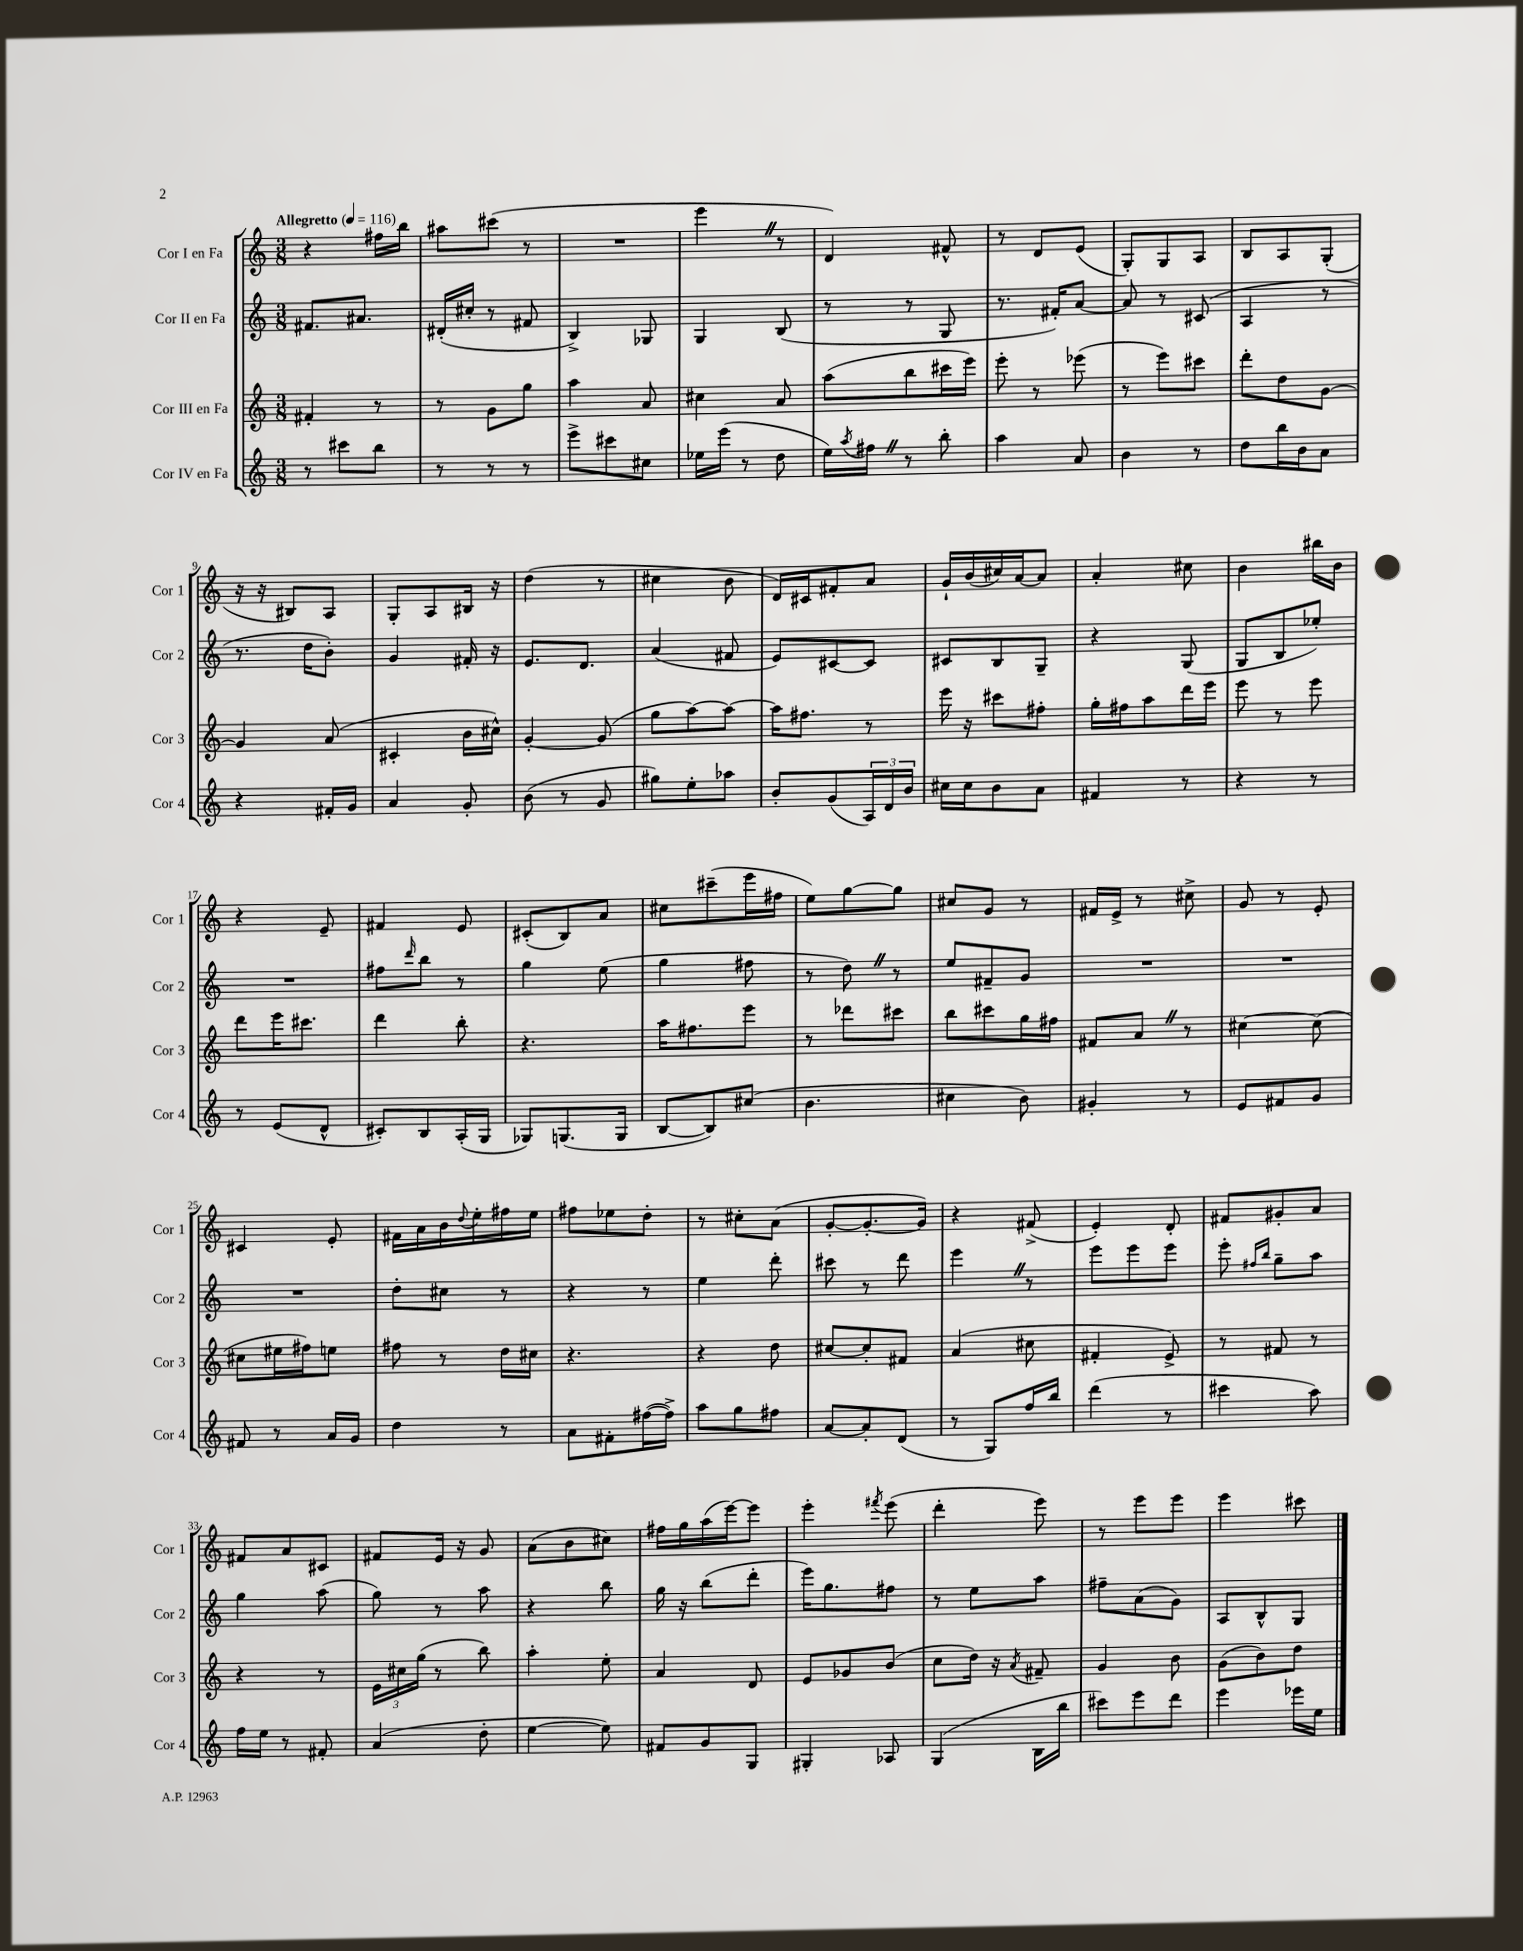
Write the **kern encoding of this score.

**kern	**kern	**kern	**kern
*part4	*part3	*part2	*part1
*staff4	*staff3	*staff2	*staff1
*I"Cor IV en Fa	*I"Cor III en Fa	*I"Cor II en Fa	*I"Cor I en Fa
*I'Cor 4	*I'Cor 3	*I'Cor 2	*I'Cor 1
*clefG2	*clefG2	*clefG2	*clefG2
*k[]	*k[]	*k[]	*k[]
*M3/8	*M3/8	*M3/8	*M3/8
*MM116	*MM116	*MM116	*MM116
=1	=1	=1	=1
!	!	!	!LO:TX:a:B:t=Allegretto
8r	4f#X'/	8.f#X/L	4r
8ccc#X\L	.	.	.
.	.	8.a#X/J	.
8bb\J	8r	.	16ff#X\LL
.	.	.	16bb\JJ
=2	=2	=2	=2
8r	8r	(16d#X'/LL	8aa#X\L
.	.	16cc#X'/JJ	.
8r	8g\L	8r	(8ccc#X\J
8r	8gg\J	8f#X/	8r
=3	=3	=3	=3
8eee^\L	4aa\	4B^/)	4.r
8ccc#X\	.	.	.
8cc#X\J	8a/	8G-X/	.
=4	=4	=4	=4
16ee-X\LL	4cc#X\	4G/	4eeeZ\
(16eee\JJ	.	.	.
8r	.	.	.
8dd\	8a/	(8B/	8r
=5	=5	=5	=5
16ee\LL)	(8aa\L	8r	4d/)
8qaa/	.	.	.
16ff#XZ\JJ	.	.	.
8r	8bb\	8r	.
8bb'\	16ccc#X\L	8G/	8f#X^^/
.	16eee\JJ)	.	.
=6	=6	=6	=6
4aa\	8eee'\	8.r	8r
.	8r	.	8d/L
.	.	16f#X'/KL)	.
8a/	(8eee-X\	[8a/J	(8e/J
=7	=7	=7	=7
4b\	8r	8a/]	8G'/L)
.	8eee\L)	8r	8G/
8r	8ccc#X\J	(8c#X/	8A/J
=8	=8	=8	=8
8dd\L	8ddd'\L	4A/	8B/L
16bb\L	8dd\	.	8A/
16b\J	.	.	.
8a\J	[8g\J	8r	(8G'/J
!!LO:LB:g=z
=9	=9	=9	=9
4r	4g/]	8.r	16r
.	.	.	16r
.	.	.	8B#X/L)
.	.	16dd\KL	.
16f#X'/LL	(8a/	8b'\J)	8A/J
16g/JJ	.	.	.
=10	=10	=10	=10
4a/	4c#X'/	4g/	8G'/L
.	.	.	8A/
8g'/	16b\LL	16f#X'/	16B#X/Jk
.	16cc#X^^\JJ)	16r	16r
=11	=11	=11	=11
(8b\	[4g'/	8.e/L	(4dd\
8r	.	.	.
.	.	8.d/J	.
8g/	(8g/]	.	8r
=12	=12	=12	=12
8gg#X\L)	8gg\L	(4a/	4cc#X\
8ee'\	[8aa\)	.	.
8aa-X\J	8aa\J_	8f#X/	8b\
=13	=13	=13	=13
8b'/L	16aa\KL]	8e/L)	16d/LL)
.	8.ff#X\J	.	16c#X/J
(8g/	.	[8c#X/	8f#X'/
24A/L)	8r	8c#/J]	8a/J
24d/	.	.	.
24b/JJ	.	.	.
=14	=14	=14	=14
16cc#X\LL	16eee\	8c#X/L	16g`/LL
16cc#\J	16r	.	(16b/
8b\	8ccc#X\L	8B/	16cc#X/)
.	.	.	[16a/J
8a\J	8ff#X'\J	8G~/J	8a/J]
=15	=15	=15	=15
4f#X/	16gg'\LL	4r	4a'/
.	16ff#X\J	.	.
.	8aa\	.	.
8r	16ddd\L	(8G/	8cc#X\
.	16eee\JJ	.	.
=16	=16	=16	=16
4r	8eee\	8G/L	4b\
.	8r	8B/	.
8r	8eee\	8ee-X'/J)	16bb#X\LL
.	.	.	16b\JJ
!!LO:LB:g=z
=17	=17	=17	=17
8r	8ddd\L	4.r	4r
(8e/L	16eee\K	.	.
.	8.ccc#X\J	.	.
8d^^/J	.	.	8e~/
=18	=18	=18	=18
8c#X'/L)	4ddd\	8ff#X\L	4f#X/
.	.	16qqddd/	.
8B/	.	8bb\J	.
(16A'/L	8bb'\	8r	8e/
16G/JJ	.	.	.
=19	=19	=19	=19
8G-X/L)	4.r	4gg\	(8c#X'/L
(8.Gn/	.	.	8B/)
.	.	(8ee\	8a/J
16G/Jk	.	.	.
=20	=20	=20	=20
[8B/L	16aa\KL	4gg\	8cc#X\L
.	8.ff#X\	.	.
8B/])	.	.	(8ccc#X~\
(8cc#X/J	8eee\J	8ff#X\	16eee\L
.	.	.	16ff#X\JJ
=21	=21	=21	=21
4.b\	8r	8r	8ee\L)
.	8ddd-X\L	8ddZ\)	[8gg\
.	8ccc#X\J	8r	8gg\J]
=22	=22	=22	=22
4cc#X\	8bb\L	8ee/L	8cc#X/L
.	8ccc#X\	8f#X~/	8g/J
8b\)	16gg\L	8g/J	8r
.	16ff#X\JJ	.	.
=23	=23	=23	=23
4g#X'/	8f#X/L	4.r	16f#X/LL
.	.	.	16e^/JJ
.	8aZ/J	.	8r
8r	8r	.	8cc#X^\
=24	=24	=24	=24
8e/L	[4cc#X\	4.r	8g/
8f#X/	.	.	8r
8g/J	(8cc#\]	.	8e'/
!!LO:LB:g=z
=25	=25	=25	=25
8f#X/	8cc#X\L	4.r	4c#X/
8r	16ee#X\L	.	.
.	16ff#X\J)	.	.
16a/LL	8een\J	.	8e'/
16g/JJ	.	.	.
=26	=26	=26	=26
4dd\	8ff#X\	8dd'\L	16f#X\LL
.	.	.	16a\
.	8r	8cc#X\J	16b\
.	.	.	8qqdd/
.	.	.	16ee'\
8r	16dd\LL	8r	16ff#X\
.	16cc#X\JJ	.	16ee\JJ
=27	=27	=27	=27
8a\L	4.r	4r	8ff#X\L
8f#X'\	.	.	8ee-X\
([16ff#X\L	.	8r	8dd'\J
16ff#^\JJ])	.	.	.
=28	=28	=28	=28
8aa\L	4r	4ee\	8r
8gg\	.	.	8cc#X'\L
8ff#X\J	8dd\	8ddd'\	(8a\J
=29	=29	=29	=29
[8a/L	[8cc#X/L	8ccc#X\	[8g'/L
8a'/]	8cc#'/]	8r	8.g'/_
(8d/J	8f#X/J	8ddd\	.
.	.	.	16g/Jk])
=30	=30	=30	=30
8r	(4a/	4eeeZ\	4r
8G/L)	.	.	.
16ff/L	8cc#X\	8r	(8f#X^/
16bb/JJ	.	.	.
=31	=31	=31	=31
(4ddd\	4f#X'/	8eee\L	4e'/)
.	.	8eee\	.
8r	8e^/)	8eee\J	8d'/
=32	=32	=32	=32
4ccc#X\	8r	8eee'\	8f#X/L
.	.	16qqff#X/LL	.
.	.	16qqbb/JJ	.
.	8f#X/	8gg~\L	8g#X'/
8aa\)	8r	8aa\J	8a/J
!!LO:LB:g=z
=33	=33	=33	=33
16ff\LL	4r	4gg\	8f#X/L
16ee\JJ	.	.	.
8r	.	.	8a/
8f#X'/	8r	(8aa\	8c#X/J
=34	=34	=34	=34
(4a/	24e\LL	8gg\)	8f#X/L
.	24cc#X\	.	.
.	(24gg\JJ	.	.
.	8r	8r	16e/Jk
.	.	.	16r
8dd'\	8bb\)	8aa\	8g/
=35	=35	=35	=35
[4ee\	4aa'\	4r	(8a\L
.	.	.	8b\
8ee\])	8ee'\	8bb\	8cc#X\J)
=36	=36	=36	=36
8f#X/L	4a/	16gg\	16ff#X\LL
.	.	16r	16gg\
8g/	.	(8bb\L	(16aa\
.	.	.	[16eee\J)
8G/J	8d/	8ddd'\J	8eee\J]
=37	=37	=37	=37
4G#X'/	8e/L	16eee\KL)	4eee'\
.	.	8.gg\	.
.	8g-X/	.	.
.	.	.	8qfff#X/
8A-X/	(8b/J	8ff#X\J	(8eee\
=38	=38	=38	=38
(4G/	8cc\L	8r	4ddd'\
.	16dd\Jk)	8ee\L	.
.	16r	.	.
.	8qa/	.	.
16B\LL	8f#X~/	8aa\J	8eee\)
16bb\JJ	.	.	.
=39	=39	=39	=39
8ccc#X\L)	4g/	8ff#X~\L	8r
8eee\	.	(8a\	8eee\L
8ddd\J	8b\	8g\J)	8eee\J
=40	=40	=40	=40
4eee\	(8g\L	8A/L	4eee\
.	8b\)	8B^^/	.
16eee-X\LL	8dd\J	8G/J	8ccc#X\
16ee\JJ	.	.	.
==	==	==	==
*-	*-	*-	*-
